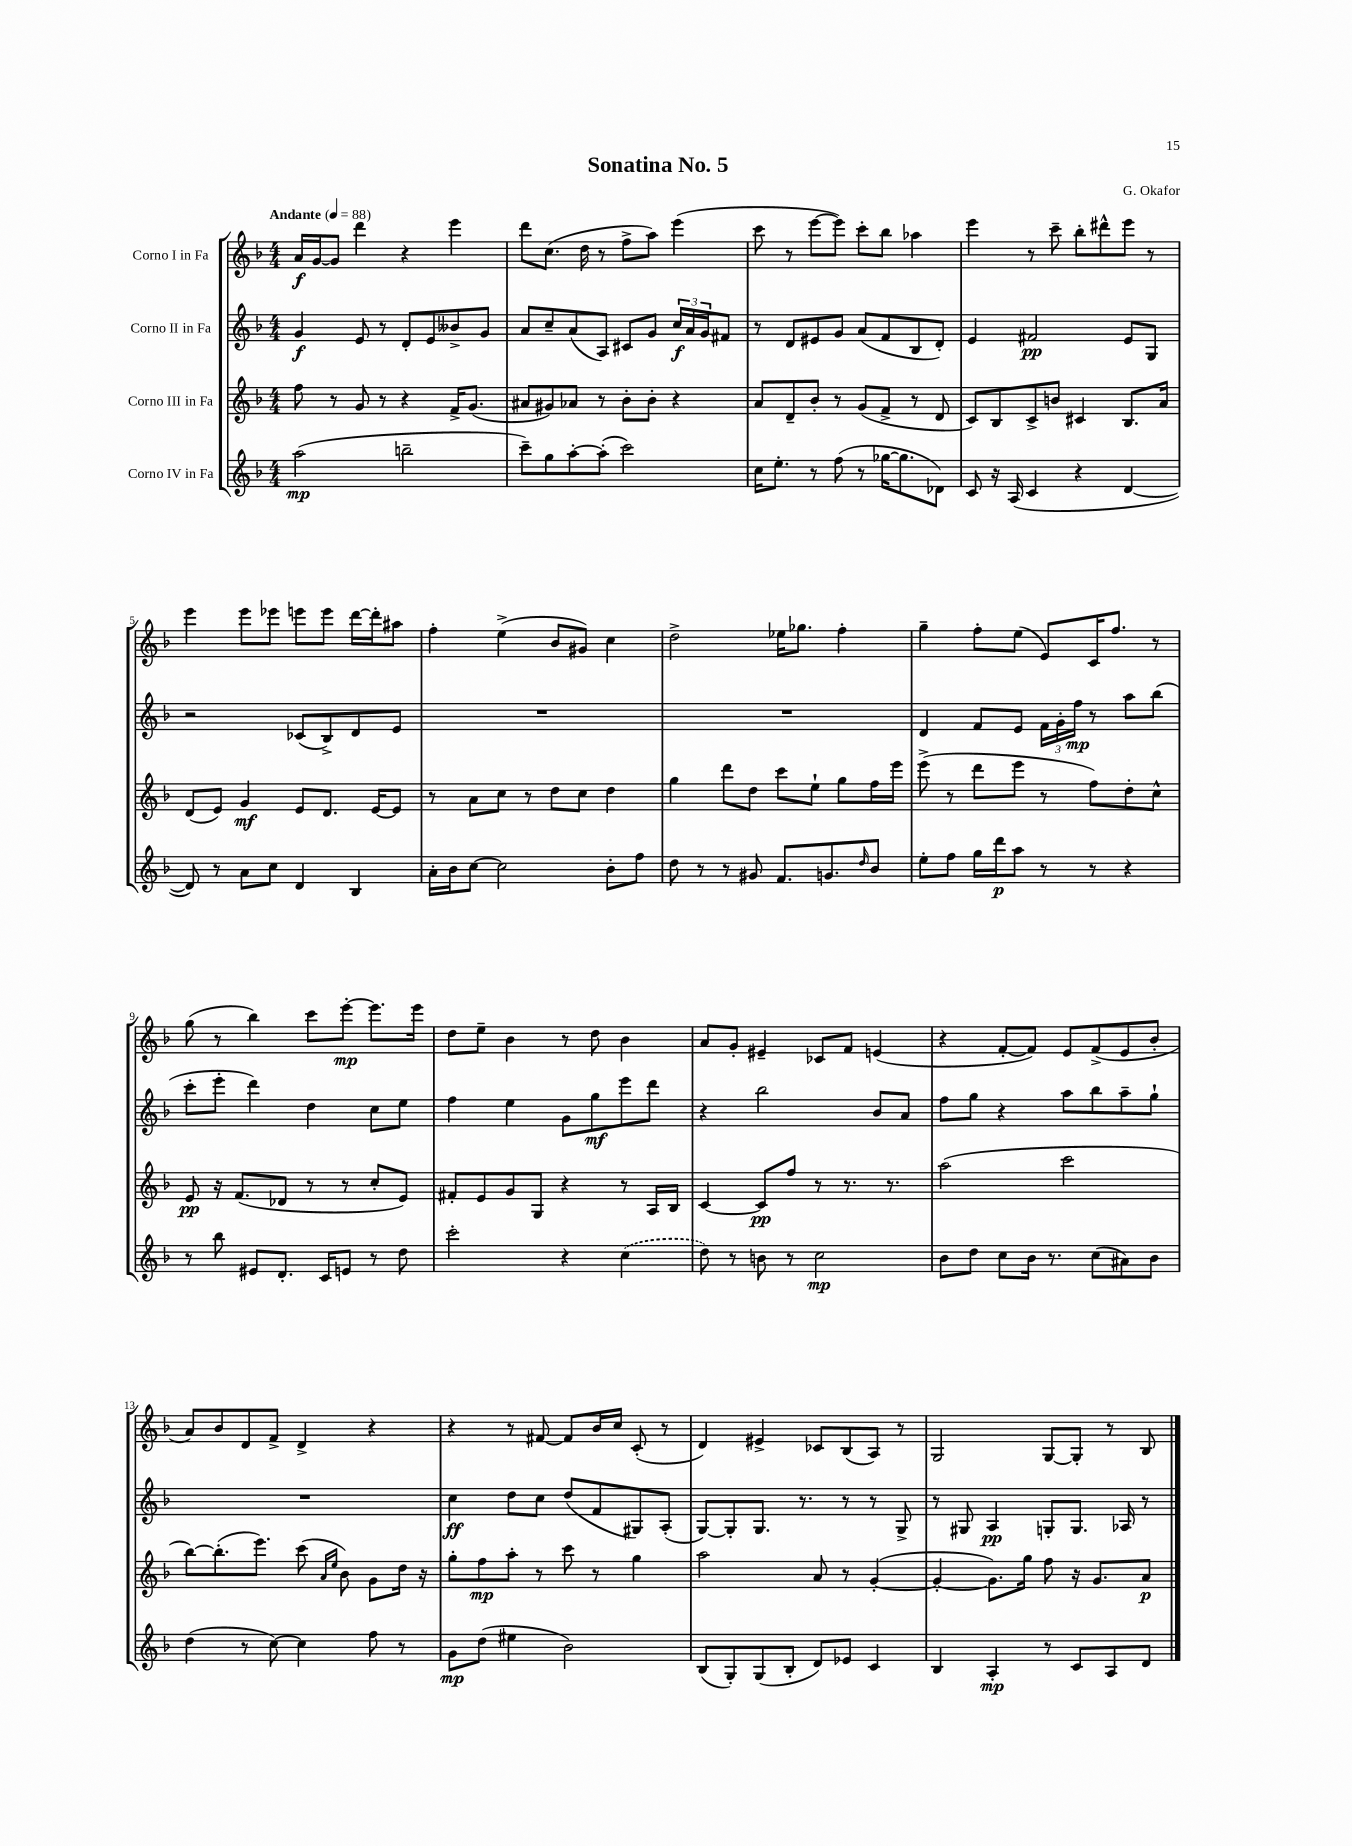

**kern	**kern	**kern	**kern
*staff4	*staff3	*staff2	*staff1
*clefG2	*clefG2	*clefG2	*clefG2
*k[b-]	*k[b-]	*k[b-]	*k[b-]
*M4/4	*M4/4	*M4/4	*M4/4
*MM88	*MM88	*MM88	*MM88
(2aa\	8ff\	4g/	16a/LL
.	.	.	[16g/J
.	8r	.	8g/]J
.	8g/	8e/	4ddd\
.	8r	8r	.
2bb~\	4r	8d'/L	4r
.	.	8e/	.
.	16f^/LK	8b--^/	4eee\
.	(8.g/J	.	.
.	.	8g/J	.
=	=	=	=
8ccc~\L)	8a#/L	8a/L	8ddd\L
8gg\	8g#/)	8cc~/	(8.cc\J
[8aa'\	8a-/J	(8a/	.
.	.	.	16dd\
(8aa'\]J	8r	8A/J)	8r
2ccc\)	8b-'\L	8c#/L	8ff^\L
.	8b-'\J	8g/J	8aa\J)
.	4r	24cc/LL	(4eee\
.	.	24a/	.
.	.	24g/J	.
.	.	8f#/J	.
=	=	=	=
16cc\LK	8a/L	8r	8ccc\
8.ee'\J	.	.	.
.	8d~/	8d/L	8r
8r	8b-'/J	8e#/	[8eee\L
(8ff\	8r	8g/J	8eee\]J)
8r	(8g/L	(8a/L	8ccc'\L
[16gg-\LK	8f^/J	8f/	8bb-\J
8.gg-\]	.	.	.
.	8r	8B-/	4aa-\
8d-\J)	8d/	8d'/J)	.
=	=	=	=
8c/	8c/L)	4e/	4eee\
16r	8B-/	.	.
(16A/	.	.	.
4c/	8c^/	2f#/	8r
.	8b/J	.	8ccc~\
4r	4c#/	.	8bb-'\L
.	.	.	8ddd#^^\
[4d/	8.B-/L	8e/L	8eee\J
.	.	8G/J	8r
.	16a/Jk	.	.
=	=	=	=
8d/])	(8d/L	2r	4eee\
8r	8e/J)	.	.
8a\L	4g/	.	8eee\L
8cc\J	.	.	8eee-\J
4d/	8e/L	(8c-/L	8eee\L
.	8.d/J	8B-^/)	8eee\J
4B-/	.	8d/	[16ddd\LL
.	[16e/LK	.	16ddd'\]J
.	8e/]J	8e/J	8aa#\J
=	=	=	=
16a'\LL	8r	1r	4ff'\
16b-\J	.	.	.
[8cc\J	8a\L	.	.
2cc\]	8cc\J	.	(4ee^\
.	8r	.	.
.	8dd\L	.	8b-/L
.	8cc\J	.	8g#/J)
8b-'\L	4dd\	.	4cc\
8ff\J	.	.	.
=	=	=	=
8dd\	4gg\	1r	2dd^\
8r	.	.	.
8r	8ddd\L	.	.
8g#/	8dd\J	.	.
8.f/L	8ccc\L	.	16ee-\LK
.	.	.	8.gg-\J
.	8ee`\J	.	.
8.g/	.	.	.
.	8gg\L	.	4ff'\
16qqdd/	.	.	.
8b-/J	16ff\L	.	.
.	16eee\JJ	.	.
=	=	=	=
8ee'\L	(8eee^\	4d/	4gg~\
8ff\J	8r	.	.
16gg\LL	8ddd\L	8f/L	8ff'\L
16ddd\J	.	.	.
8aa\J	8eee\J	8e/J	(8ee\J
8r	8r	24f\LL	8e/L)
.	.	24g'\	.
.	.	24ff\JJ	.
8r	8ff\L)	8r	16c/K
.	.	.	8.ff/J
4r	8dd'\	8aa\L	.
.	8cc^^\J	(8bb-\J	8r
=	=	=	=
8r	8e/	8ccc'\L	(8gg\
8bb-\	16r	8eee'\J	8r
.	(8.f/L	.	.
8e#/L	.	4ddd\)	4bb-\)
8.d'/J	8d-/J	.	.
.	8r	4dd\	8ccc\L
16c/LK	.	.	.
8e/J	8r	.	[8eee'\J
8r	8cc'/L	8cc\L	8.eee\]L
8dd\	8e/J)	8ee\J	.
.	.	.	16eee\Jk
=	=	=	=
2ccc'\	8f#'/L	4ff\	8dd\L
.	8e/	.	8ee~\J
.	8g/	4ee\	4b-\
.	8G/J	.	.
4r	4r	8g\L	8r
.	.	8gg\	8dd\
(4cc\	8r	8eee\	4b-\
.	16A/LL	8ddd\J	.
.	16B-/JJ	.	.
=	=	=	=
8dd\)	[4c/	4r	8a/L
8r	.	.	8g'/J
8b\	8c/]L	2bb-\	4e#~/
8r	8ff/J	.	.
2cc\	8r	.	8c-/L
.	8.r	.	8f/J
.	.	8b-/L	(4e/
.	8.r	.	.
.	.	8a/J	.
=	=	=	=
8b-\L	(2aa\	8ff\L	4r
8dd\J	.	8gg\J	.
8cc\L	.	4r	[8f'/L
16b-\Jk	.	.	8f/]J)
8.r	.	.	.
.	2ccc\	8aa\L	8e/L
(8cc\L	.	8bb-\	(8f^/
8a#\)	.	8aa~\	8e/
8b-\J	.	8gg`\J	8b-'/J
=	=	=	=
(4dd\	[8bb-\L)	1r	8a/L)
.	(8.bb-'\]	.	8b-/
8r	.	.	8d/
.	8.eee\J)	.	.
[8cc\)	.	.	8f^/J
4cc\]	(8ccc\	.	4d^/
.	16qqa/LL	.	.
.	16qqee/JJ	.	.
.	8b-\)	.	.
8ff\	8g\L	.	4r
8r	16dd\Jk	.	.
.	16r	.	.
=	=	=	=
8g\L	8gg'\L	4cc\	4r
(8dd\J	8ff\	.	.
4ee#\	8aa'\J	8dd\L	8r
.	8r	8cc\J	[8f#/
2b-\)	8ccc\	(8dd/L	8f#/]L
.	8r	8f/	16b-/L
.	.	.	16cc/JJ
.	4gg\	8G#/)	(8c'/
.	.	(8A'/J	8r
=	=	=	=
(8B-/L	2aa\	[8G/L)	4d/)
8G'/)	.	8G'/]	.
(8G/	.	8.G/J	4e#^/
8B-'/J	.	.	.
.	.	8.r	.
8d/L)	8a/	.	8c-/L
8e-/J	8r	8r	(8B-/
4c/	([4g'/	8r	8A/J)
.	.	8G^/	8r
=	=	=	=
4B-/	4g'/_	8r	2G/
.	.	8G#/	.
4A'/	8.g\]L)	4A/	.
.	16gg\Jk	.	.
8r	8ff\	8G'/L	[8G/L
8c/L	16r	8.G/J	8G'/]J
.	8.g/L	.	.
8A/	.	.	8r
.	.	16A-/	.
8d/J	8a/J	8r	8B-/
==	==	==	==
*-	*-	*-	*-
